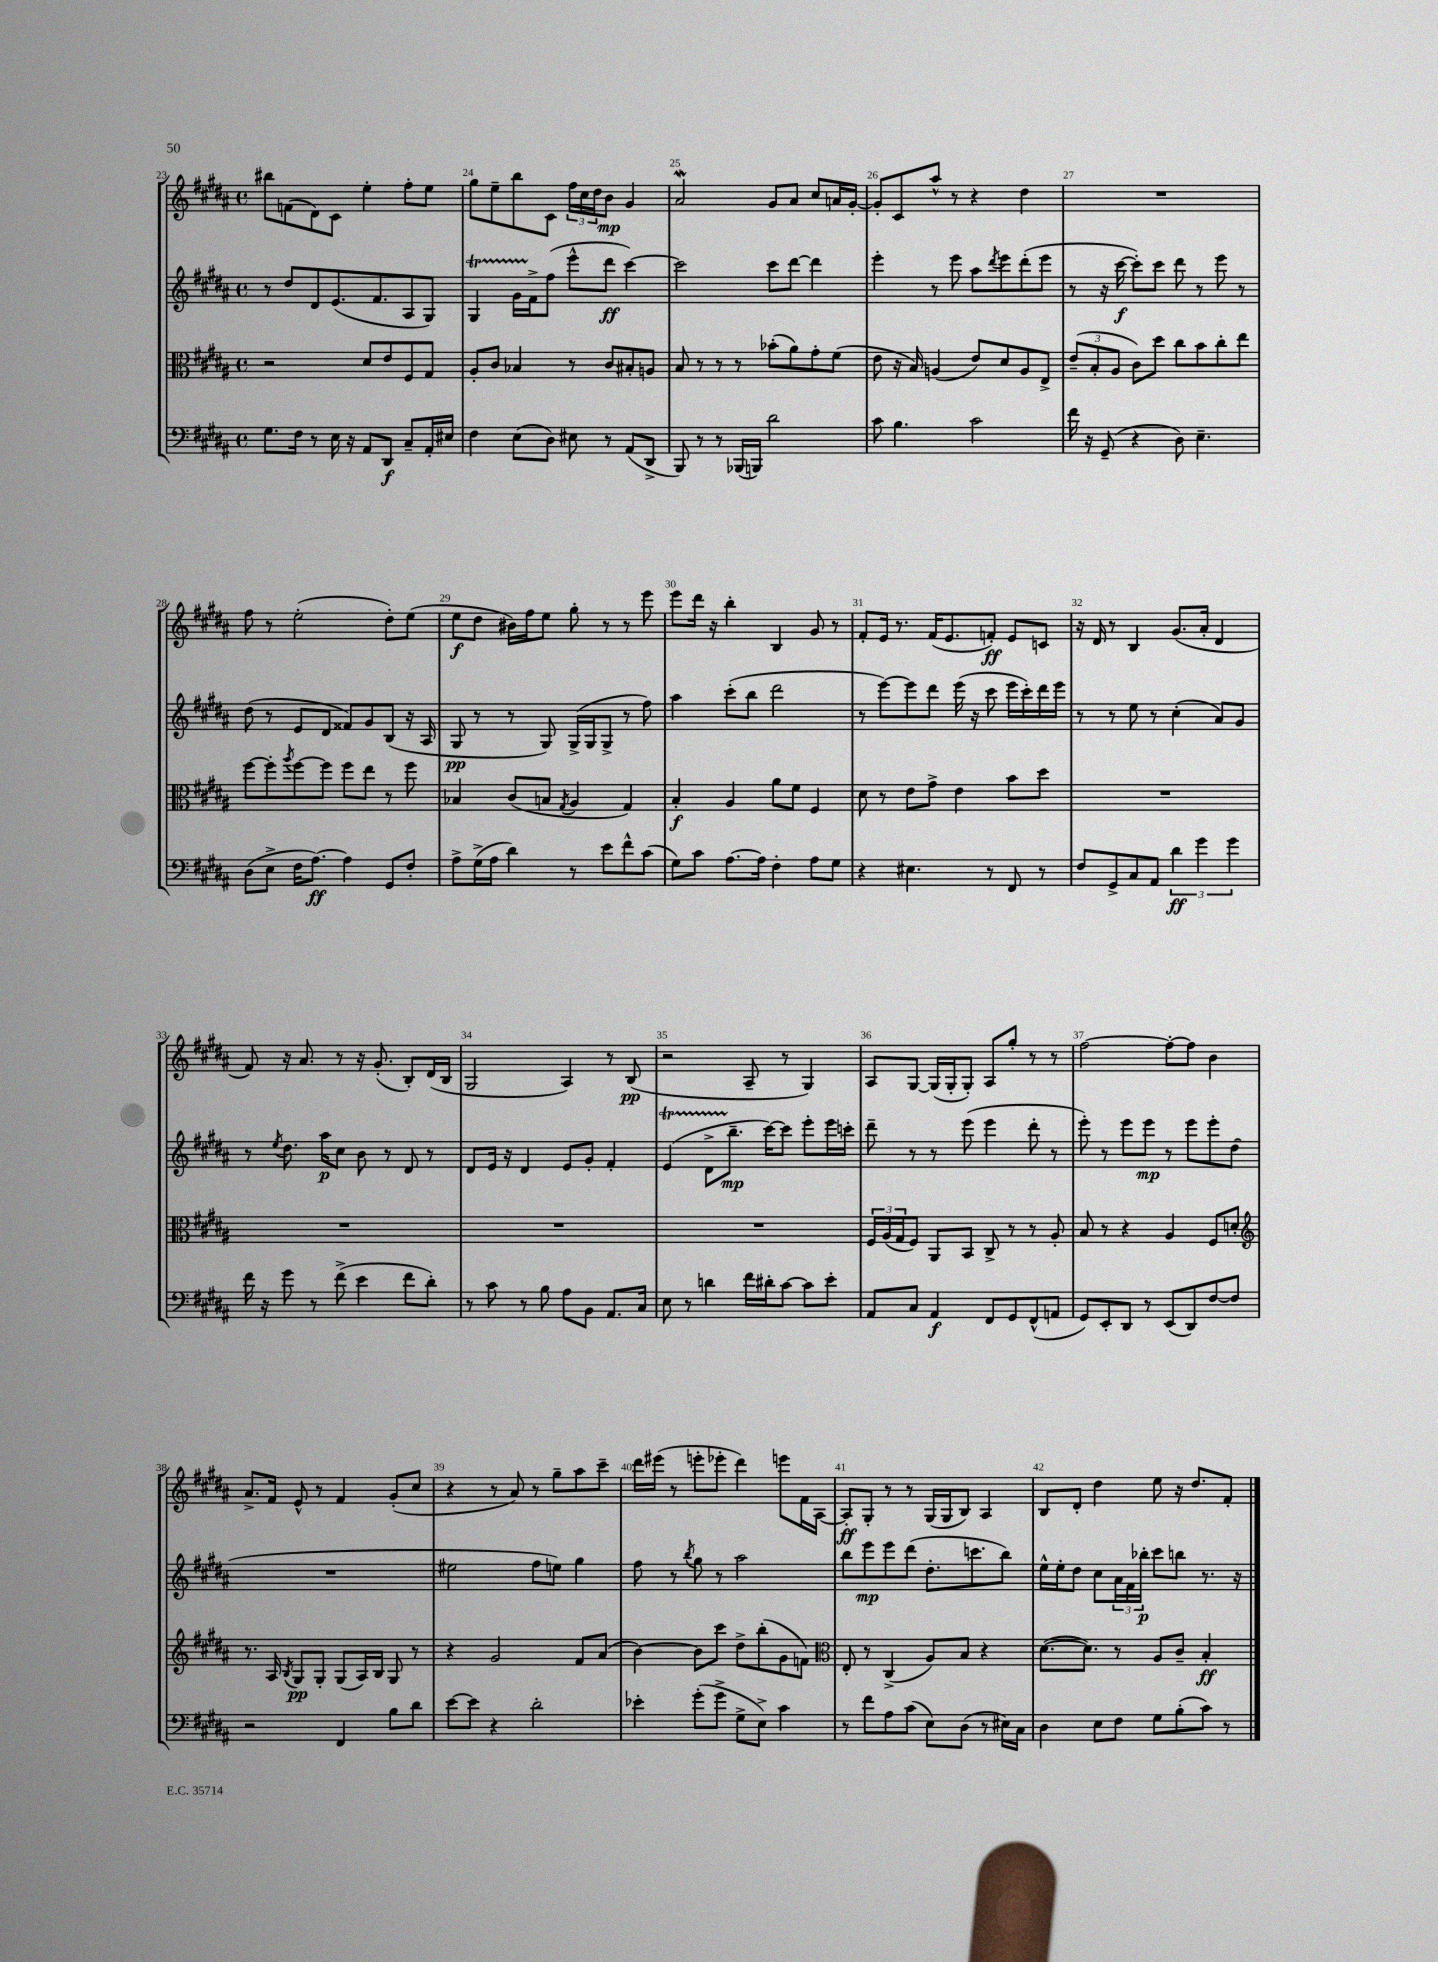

**kern	**dynam	**kern	**dynam	**kern	**dynam	**kern	**dynam
*part4	*part4	*part3	*part3	*part2	*part2	*part1	*part1
*staff4	*staff4	*staff3	*staff3	*staff2	*staff2	*staff1	*staff1
*clefF4	*	*clefC3	*	*clefG2	*	*clefG2	*
*k[f#c#g#d#a#]	*	*k[f#c#g#d#a#]	*	*k[f#c#g#d#a#]	*	*k[f#c#g#d#a#]	*
*M4/4	*	*M4/4	*	*M4/4	*	*M4/4	*
*met(c)	*	*met(c)	*	*met(c)	*	*met(c)	*
=23	=23	=23	=23	=23	=23	=23	=23
8.G#\L	.	2r	.	8r	.	8bb#X\L	.
.	.	.	.	8dd#/L	.	(8fn\	.
16F#\Jk	.	.	.	.	.	.	.
8r	.	.	.	8d#/	.	8d#\)	.
16E\	.	.	.	(8.e/	.	8c#\J	.
16r	.	.	.	.	.	.	.
8AA#/L	.	8d#/L	.	.	.	4ee'\	.
.	.	.	.	8.f#/	.	.	.
8DD#/J	f	8e/	.	.	.	.	.
8C#~/L	.	8F#/	.	8A#/	.	8ff#'\L	.
16AA#'/L	.	8G#/J	.	8G#/J)	.	8ee\J	.
16E#X/JJ	.	.	.	.	.	.	.
=24	=24	=24	=24	=24	=24	=24	=24
4F#\	.	8A#'/L	.	4G#T/	.	8gg#\L	.
.	.	8c#/J	.	.	.	8ee~\	.
(8E\L	.	4B-X/	.	16g#TTT\LL	.	8bb\	.
.	.	.	.	16f#^\J	.	.	.
8D#\J)	.	.	.	(8ff#\J	.	8c#\J	.
8E#X\	.	8r	.	8eee^^\L	.	24ff#\LL	.
.	.	.	.	.	.	24cc#\	.
.	.	.	.	.	.	24dd#\J	.
8r	.	8c#/L	.	8ddd#\J	ff	8b\J	mp
(8AA#/L	.	8B#X'/	.	[4ccc#\)	.	4g#/	.
8DD#^/J	.	8An/J	.	.	.	.	.
=25	=25	=25	=25	=25	=25	=25	=25
8BBB/)	.	8B/	.	2ccc#\]	.	2a#W/	.
8r	.	8r	.	.	.	.	.
8r	.	8r	.	.	.	.	.
(16BBB-X/LL	.	8r	.	.	.	.	.
16BBBn/JJ)	.	.	.	.	.	.	.
2d#\	.	(8b-X'\L	.	8ccc#\L	.	8g#/L	.
.	.	8a#\)	.	[8ddd#\J	.	8a#/J	.
.	.	8g#'\	.	4ddd#\]	.	8cc#/L	.
.	.	(8f#\J	.	.	.	16an/L	.
.	.	.	.	.	.	[16g#'/JJ	.
=26	=26	=26	=26	=26	=26	=26	=26
8c#\	.	8e\	.	4eee'\	.	8g#'/L]	.
4.B\	.	16r	.	.	.	8c#/	.
.	.	16B/)	.	.	.	.	.
.	.	(4An/	.	8r	.	8aa#^^/J	.
.	.	.	.	8eee\	.	8r	.
2c#\	.	8e/L)	.	8aa#\L	.	4r	.
.	.	.	.	8qddd#/	.	.	.
.	.	8d#/	.	8eee\	.	.	.
.	.	8A/	.	(8ddd#'\	.	4dd#\	.
.	.	8E^/J	.	8eee\J	.	.	.
=27	=27	=27	=27	=27	=27	=27	=27
16f#\	.	(12e~/L	.	8r	.	1r	.
16r	.	.	.	.	.	.	.
.	.	12B'/	.	.	.	.	.
(8GG#~/	.	.	.	16r	.	.	.
.	.	12A#/J	.	.	.	.	.
.	.	.	.	[16ccc#\	f	.	.
4r	.	8c#\L)	.	8ccc#'\L])	.	.	.
.	.	8dd#\J	.	8ccc#\J	.	.	.
8D#\)	.	8cc#\L	.	8ddd#\	.	.	.
4.E~\	.	8b\	.	8r	.	.	.
.	.	8cc#'\	.	8eee\	.	.	.
.	.	8ee\J	.	8r	.	.	.
!!LO:LB:g=z
=28	=28	=28	=28	=28	=28	=28	=28
(8D#\L	.	[8ff#\L	.	(8dd#\	.	8ff#\	.
8E^\J	.	8ff#'\]	.	8r	.	8r	.
.	.	8qaa#/	.	.	.	.	.
16F#\KL	.	[8ff#\	.	8e/L	.	(2ee'\	.
[8.A#\J)	ff	.	.	.	.	.	.
.	.	8ff#\J]	.	8d#/J	.	.	.
4A#\]	.	8ff#\L	.	8f##X/L)	.	.	.
.	.	8ee\J	.	8g#/	.	.	.
8GG#/L	.	8r	.	(8B/J	.	8dd#'\L)	.
8F#'/J	.	8ff#\	.	16r	.	(8ee\J	.
.	.	.	.	16A#/	.	.	.
=29	=29	=29	=29	=29	=29	=29	=29
8A#^\L	.	4B-X/	.	8G#/	pp	8ee\L	f
(16G#^\L	.	.	.	8r	.	8dd#\J	.
16A#\JJ	.	.	.	.	.	.	.
4d#\)	.	(8c#/L	.	8r	.	16b#X\LL)	.
.	.	.	.	.	.	16ff#\J	.
.	.	8Bn/J	.	8G#/)	.	8ee\J	.
.	.	8qG#/	.	.	.	.	.
8r	.	4A#/	.	(16G#^/LL	.	8gg#'\	.
.	.	.	.	16G#/J	.	.	.
8e\L	.	.	.	8G#^/J	.	8r	.
8f#^^\	.	4G#/)	.	8r	.	8r	.
(8c#\J	.	.	.	8ff#\)	.	8eee\	.
=30	=30	=30	=30	=30	=30	=30	=30
8G#\L)	.	4B'/	f	4aa#\	.	8eee\L	.
8c#\J	.	.	.	.	.	16ddd#\Jk	.
.	.	.	.	.	.	16r	.
[8.A#\L	.	4A#/	.	(8ccc#'\L	.	4bb'\	.
.	.	.	.	8bb\J	.	.	.
16A#\Jk]	.	.	.	.	.	.	.
4F#'\	.	8a#\L	.	2ddd#\	.	4B/	.
.	.	8f#\J	.	.	.	.	.
8A#\L	.	4F#/	.	.	.	8g#/	.
8G#\J	.	.	.	.	.	8r	.
=31	=31	=31	=31	=31	=31	=31	=31
4r	.	8d#\	.	8r	.	8f#'/L	.
.	.	8r	.	[8eee\L)	.	16e/Jk	.
.	.	.	.	.	.	8.r	.
4.E#X\	.	8e\L	.	8eee\]	.	.	.
.	.	8g#^\J	.	8ddd#\J	.	(16f#/KL	.
.	.	.	.	.	.	8.e/	.
.	.	4e\	.	(16eee\	.	.	.
.	.	.	.	16r	.	.	.
8r	.	.	.	8ccc#\	.	8fn'/J)	ff
8FF#/	.	8b\L	.	16eee\LL	.	8e/L	.
.	.	.	.	16ccc#'\)	.	.	.
8r	.	8dd#\J	.	16ddd#\	.	8cn/J	.
.	.	.	.	16eee\JJ	.	.	.
=32	=32	=32	=32	=32	=32	=32	=32
8F#/L	.	1r	.	8r	.	16r	.
.	.	.	.	.	.	16d#/	.
8GG#^/	.	.	.	8r	.	8r	.
8C#/	.	.	.	8ee\	.	4B/	.
8AA#/J	.	.	.	8r	.	.	.
6d#\	ff	.	.	(4cc#'\	.	(8.g#/L	.
6g#\	.	.	.	.	.	.	.
.	.	.	.	.	.	16a#'/Jk	.
.	.	.	.	8a#/L)	.	4d#/	.
6g#\	.	.	.	.	.	.	.
.	.	.	.	8g#/J	.	.	.
!!LO:LB:g=z
=33	=33	=33	=33	=33	=33	=33	=33
16f#\	.	1r	.	8r	.	8f#/)	.
16r	.	.	.	.	.	.	.
.	.	.	.	8qee/	.	.	.
8g#\	.	.	.	8.dd#\	.	16r	.
.	.	.	.	.	.	8.a#/	.
8r	.	.	.	.	.	.	.
.	.	.	.	16aa#\KL	p	.	.
(8f#^\	.	.	.	8cc#\J	.	8r	.
4e\	.	.	.	8b\	.	16r	.
.	.	.	.	.	.	(8.g#'/	.
.	.	.	.	8r	.	.	.
8f#\L	.	.	.	8d#/	.	8B'/L)	.
8d#'\J)	.	.	.	8r	.	(16d#/L	.
.	.	.	.	.	.	16B/JJ	.
=34	=34	=34	=34	=34	=34	=34	=34
8r	.	1r	.	8d#/L	.	2G#/	.
8c#\	.	.	.	16e/Jk	.	.	.
.	.	.	.	16r	.	.	.
8r	.	.	.	4d#/	.	.	.
8B\	.	.	.	.	.	.	.
8A#\L	.	.	.	8e/L	.	4A#/)	.
8BB\J	.	.	.	8g#'/J	.	.	.
8.AA#/L	.	.	.	4f#'/	.	8r	.
.	.	.	.	.	.	(8B/	pp
16C#/Jk	.	.	.	.	.	.	.
=35	=35	=35	=35	=35	=35	=35	=35
8E\	.	1r	.	(4eT/	.	2r	.
8r	.	.	.	.	.	.	.
4dn\	.	.	.	8d#TTT^\L	.	.	.
.	.	.	.	8.bb~\J	mp	.	.
16f#\LL	.	.	.	.	.	8A#~/	.
16d#X'\J	.	.	.	[16ccc#\KL)	.	.	.
[8c#\J	.	.	.	8ccc#\J]	.	8r	.
8c#\L]	.	.	.	8eee'\L	.	4G#/)	.
8e'\J	.	.	.	16eee\L	.	.	.
.	.	.	.	16cccn'\JJ	.	.	.
=36	=36	=36	=36	=36	=36	=36	=36
8AA#/L	.	24F#/LL	.	8ddd#~\	.	8A#/L	.
.	.	(24A#/	.	.	.	.	.
.	.	24G#/J	.	.	.	.	.
8C#/J	.	8F#/J)	.	8r	.	[8G#/J	.
4AA#/	f	8AA#/L	.	8r	.	(16G#/LL]	.
.	.	.	.	.	.	16G#'/J	.
.	.	8BB/J	.	(8eee\	.	8G#'/J)	.
8FF#/L	.	8C#^/	.	4eee\	.	8A#/L	.
8GG#/	.	8r	.	.	.	8gg#'/J	.
(8FF#^^/	.	8r	.	8ddd#'\	.	8r	.
8AAn/J	.	8A#'/	.	8r	.	8r	.
=37	=37	=37	=37	=37	=37	=37	=37
8GG#/L)	.	8B/	.	8eee'\)	.	[2ff#\	.
8EE'/	.	8r	.	8r	.	.	.
8DD#/J	.	4r	.	8eee\L	.	.	.
8r	.	.	.	8eee\J	mp	.	.
(8EE/L	.	4A#/	.	8r	.	8ff#'\L_	.
8DD#/)	.	.	.	8eee\L	.	8ff#\J]	.
[8F#/	.	8F#/L	.	8eee'\	.	4b\	.
8F#/J]	.	8dn'/J	.	(8dd#\J	.	.	.
!!LO:LB:g=z
=38	=38	=38	=38	=38	=38	=38	=38
*	*	*clefG2	*	*	*	*	*
2r	.	8.r	.	1r	.	8.a#^/L	.
.	.	16A#/	.	.	.	16f#/Jk	.
.	.	8qB/	.	.	.	.	.
.	.	8G#/L	pp	.	.	8e^^/	.
.	.	8G#'/J	.	.	.	8r	.
4FF#/	.	(8G#/L	.	.	.	4f#/	.
.	.	16A#/L)	.	.	.	.	.
.	.	16B/JJ	.	.	.	.	.
8B\L	.	8G#/	.	.	.	(8g#'/L	.
8d#\J	.	8r	.	.	.	8cc#/J	.
=39	=39	=39	=39	=39	=39	=39	=39
[8e\L	.	4r	.	2ee#X\	.	4r	.
8e\J]	.	.	.	.	.	.	.
4r	.	2g#/	.	.	.	8r	.
.	.	.	.	.	.	8a#/)	.
2d#'\	.	.	.	8ff#\L	.	8r	.
.	.	.	.	8een\J)	.	8gg#~\L	.
.	.	8f#/L	.	4gg#\	.	8aa#\	.
.	.	(8a#/J	.	.	.	8ccc#~\J	.
=40	=40	=40	=40	=40	=40	=40	=40
4e-X'\	.	[4b\)	.	8ff#\	.	16ddd#\LL	.
.	.	.	.	.	.	(16eee#X\JJ	.
.	.	.	.	8r	.	8r	.
.	.	.	.	8qbb/	.	.	.
(8g#'\L	.	8b\L]	.	8gg#\	.	8eeen'\L	.
8g#^\J	.	8ccc#\J	.	8r	.	8eee-X'\J	.
8G#^\L	.	8dd#^\L	.	2aa#\	.	4ddd#\)	.
8E^\J)	.	(8bb'\	.	.	.	.	.
4c#\	.	8g#\	.	.	.	8eeen\L	.
.	.	8fn\J)	.	.	.	16f#\L	.
.	.	.	.	.	.	[16A#\JJ	.
=41	=41	=41	=41	=41	=41	=41	=41
*	*	*clefC3	*	*	*	*	*
8r	.	8E'/	.	8bb\L	.	8A#'/L]	ff
8f#\L	.	8r	.	8eee\	mp	8G#'/J	.
8A#\	.	(4C#^/	.	8eee\	.	8r	.
(8c#\J	.	.	.	(8ddd#\J	.	8r	.
8E\L)	.	8A#/L)	.	8.dd#'\L	.	(16G#/LL	.
.	.	.	.	.	.	16G#/J	.
(8D#\J	.	8B/J	.	.	.	8B/J)	.
.	.	.	.	8.cccn\	.	.	.
8r	.	4r	.	.	.	4A#/	.
16E#X\LL)	.	.	.	8bb\J)	.	.	.
16C#\JJ	.	.	.	.	.	.	.
=42	=42	=42	=42	=42	=42	=42	=42
4D#\	.	([8.d#\L	.	16ee^^\LL	.	8B/L	.
.	.	.	.	16ee'\J	.	.	.
.	.	.	.	8dd#\J	.	8d#'/J	.
.	.	8.d#\J])	.	.	.	.	.
8E\L	.	.	.	8cc#\L	.	4dd#\	.
8F#\J	.	8r	.	24a#\L	.	.	.
.	.	.	.	24f#\	.	.	.
.	.	.	.	24bb-X'\JJ	p	.	.
8G#\L	.	8A#/L	.	8ccc#\L	.	8ee\	.
(8B'\	.	8c#~/J	.	8bbn\J	.	16r	.
.	.	.	.	.	.	8.dd#/L	.
8c#\J)	.	4B'/	ff	8.r	.	.	.
8r	.	.	.	.	.	8f#'/J	.
.	.	.	.	16r	.	.	.
==	==	==	==	==	==	==	==
*-	*-	*-	*-	*-	*-	*-	*-
